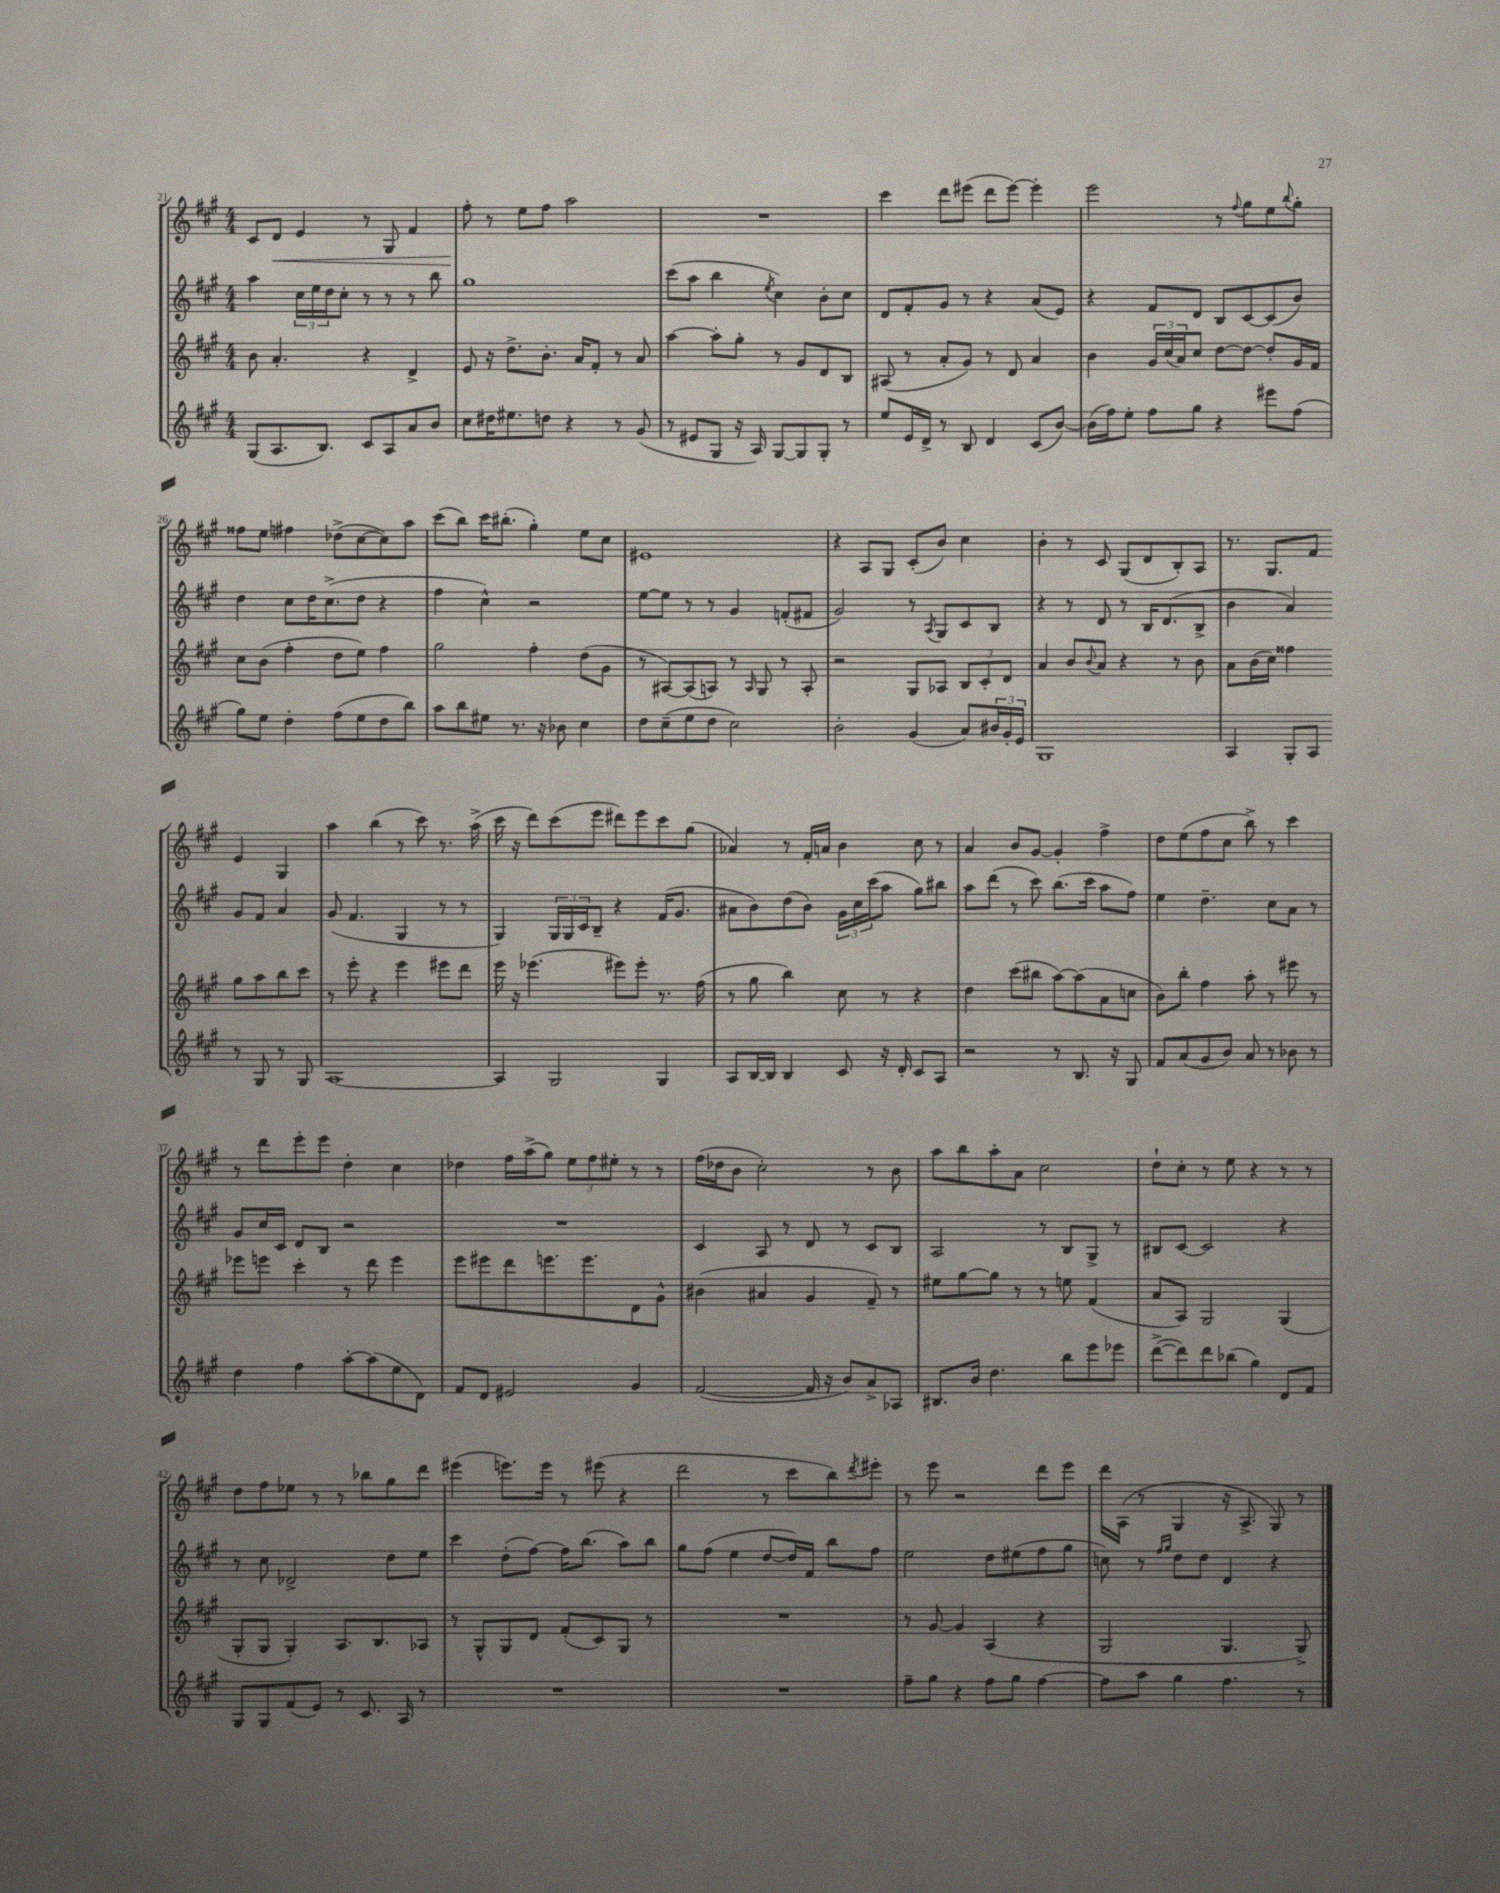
<<
\new StaffGroup <<
\new Staff = "s0" {
    \clef treble \key a \major \numericTimeSignature \time 4/4
    cis'8 d'8\< e'4 r8 gis8 fis'4 |
    fis''8-.\! r8 e''8 fis''8 a''2 |
    R1 |
    cis'''4 d'''8 eis'''8( d'''8 eis'''8~) eis'''4-. |
    e'''2 r8 \appoggiatura { fis''8 } gis''8 e''8 \appoggiatura { b''8 } gis''8-. |
    fisis''8 e''8 fis''4 des''8->( cis''8~ cis''8) a''8 |
    cis'''8( b''8) cis'''16 bis''8.-.( gis''4-.) e''8 cis''8 |
    eis'1 |
    r4 a8 gis8 cis'8-.( b'8) cis''4 |
    b'4-. r8 cis'8 gis8( d'8 b8-.) a8 |
    r8. gis8. fis'8 e'4 gis4 |
    a''4 b''4( r8 cis'''8) r8. a''16->( |
    cis'''16 r16 d'''8) cis'''8( e'''8 dis'''8) e'''8 cis'''8 gis''8( |
    aes'4) r8 fis'16-. a'16 b'4 cis''8 r8 |
    a'4 b'8 gis'8~ gis'4-. fis''4-> |
    d''8 e''8( fis''8 cis''8 b''8->) r8 cis'''4 |
    r8 d'''8 e'''8-. e'''8 d''4-. cis''4 |
    des''4 fis''16 a''16->( gis''8) \tuplet 3/2 { e''8 fis''8 eis''8-. } r8 r8 |
    fis''16( des''16 b'8 cis''2-.) r8 b'8 |
    a''8 b''8 a''8-. a'8 cis''2 |
    d''8-! cis''8-. r8 e''8 r4 r8 r8 |
    d''8 fis''8 ees''8 r8 r8 bes''8 gis''8 d'''8 |
    eis'''4( e'''8.) e'''16 r8 eis'''8( r4 |
    d'''2 r8 cis'''8 b''8) \acciaccatura { d'''8 } eis'''8-. |
    r8 e'''8 r2 d'''8 e'''8 |
    d'''16 a16( r8 gis4 r16 a8.-> gis8) r8 \bar "|." |
}
\new Staff = "s1" {
    \clef treble \key a \major \numericTimeSignature \time 4/4
    a''4 \tuplet 3/2 { cis''16 e''16 d''16 } cis''8-. r8 r8 r8 b''8 |
    gis''1 |
    cis'''8( a''8 b''4 \acciaccatura { e''8 } cis''4) b'8-. cis''8 |
    d'8 fis'8-. gis'8 r8 r4 a'8( e'8) |
    r4 fis'8 d'8 b8 cis'8~ cis'8( b'8) |
    d''4 cis''8 d''16 cis''8.->( d''8 r4 |
    fis''4 cis''4-^) r2 |
    e''8~ e''8 r8 r8 gis'4 f'8-.( fis'8 |
    gis'2) r8 \acciaccatura { a8 } gis8 cis'8 b8 |
    r4 r8 d'8 r8 b16 d'8.( b8-> |
    b'4 a'4) gis'8 fis'8 a'4 |
    gis'8( fis'4. gis4 r8 r8 |
    gis4) \tuplet 3/2 { gis16 gis16 cis'16 } b8-- r4 fis'16( gis'8. |
    ais'8 b'8) d''8( b'8) \tuplet 3/2 { gis'16 cis''16 cis'''16( } a''8 gis''8) bis''8 |
    a''8 d'''8( r8 cis'''8) b''8.( cis'''16 a''8 fis''8) |
    e''4 d''4.-- cis''8 a'8 r8 |
    gis'8 cis''16 cis'16 d'8 b8 r2 |
    R1 |
    cis'4 a8 r8 d'8 r8 cis'8 b8 |
    a2 r8 b8 gis8-> r8 |
    bis8 cis'8~ cis'2 r4 |
    r8 cis''8 des'2-> d''8 e''8 |
    cis'''4 d''8-.( fis''8~) fis''16 b''8.( a''8) b''8 |
    gis''8 fis''8( e''4 d''8~ d''16) fis'16 b''8 fis''8 |
    e''2 d''8 eis''8( fis''8 gis''8 |
    c''8) r8 \grace { fis''16 gis''16 } d''8 d''8 d'4 r4 \bar "|." |
}
\new Staff = "s2" {
    \clef treble \key a \major \numericTimeSignature \time 4/4
    b'8 a'4.-. r4 d'4-> |
    e'8 r16 d''8.-> b'8.-. a'16 fis'8-. r8 a'8 |
    a''4~ a''8-. gis''8-. r8 gis'8 d'8 b8 |
    ais8( r8 a'8-. gis'8) r8 d'8 a'4 |
    b'4 \tuplet 3/2 { gis'16 cis''16( a'16) } cis''8 d''8~ d''8~ d''8-. gis'16 fis'16 |
    cis''8 b'8( fis''4-. d''8 e''8) fis''4 |
    gis''2 fis''4-. d''8( gis'8 |
    r8 ais8~) ais8( a8) r8 \grace { a16 } gis8 r8 a8-. |
    r2 gis8 aes8 \tuplet 3/2 { b8 cis'8-. d'8 } |
    a'4 b'8 \appoggiatura { b'8 } a'8 r4 r8 b'8 |
    a'8 b'16( cis''16) fisis''4 gis''8 a''8 b''8 cis'''8 |
    r8 e'''8-. r4 e'''4 eis'''8 d'''8 |
    e'''16 r16 ees'''4.( eis'''8) eis'''8-. r8. fis''16( |
    r8 gis''8 b''4) cis''8 r8 r4 |
    d''4 cis'''8( bis''8 a''8~) a''8( a'8 c''8 |
    b'8) b''8-. fis''4 a''8-. r8 eis'''8 r8 |
    ees'''8 e'''8 cis'''4-. r8 d'''8 e'''4 |
    e'''8 eis'''8 d'''8 e'''8. e'''8. d'8 gis'8-^ |
    bis'4( ais'4 gis'4 fis'8--) r8 |
    eis''8 gis''8~ gis''8 r8 r8 e''8 fis'4( |
    a'8 a8) gis2 gis4( |
    gis8-. gis8 gis4-.) a8. b8. aes8 |
    r8 gis8-^ gis8 d'8 fis'8-.( cis'8) gis8 r8 |
    R1 |
    r8 gis'8~ gis'4 a4( r4 |
    gis2 gis4. gis8->) \bar "|." |
}
\new Staff = "s3" {
    \clef treble \key a \major \numericTimeSignature \time 4/4
    gis8( a8. b8.) cis'8 a8 a'8 b'8 |
    cis''8 dis''16 eis''8. d''8 r4 r8 gis'8( |
    r8 eis'8 gis8 r16 a16) gis8~ gis8 gis8-. r8 |
    e''8 e'16 d'16-> r8 b8 d'4 cis'8( b'8~) |
    b'16( fis''16) e''8-. fis''8 gis''8 r4 eis'''8 fis''8( |
    gis''8) e''8 d''4-. fis''8( e''8 d''8 b''8) |
    a''8 b''8 eis''8 r8. r16 bes'8 cis''4 |
    d''8 cis''8--( e''8 d''8 cis''2) |
    b'2-. gis'4( a'8) \tuplet 3/2 { bis'16 gis'16-. e'16 } |
    gis1 |
    a4 gis8-. a8 r8 gis8 r8 gis8 |
    a1~ |
    a4 gis2 gis4 |
    a8 b16~ b16 b4 cis'8 r16 d'16-. cis'8 a8 |
    r2 r8 b8. r16 gis8 |
    fis'8 a'8( gis'8 b'8) a'8 r8 bes'8 r8 |
    d''4 fis''4 a''8~-. a''8( e''8 d'8) |
    fis'8 d'8 eis'2 gis'4 |
    fis'2~( fis'16 r16 b'8) a'8-> aes8 |
    bis8. b'16 d''4. b''8 e'''8 ees'''8 |
    d'''8~->( d'''8) d'''8 bes''8( gis''4) d'8 fis'8 |
    gis8 gis8 fis'8( e'8) r8 cis'8. a16 r8 |
    R1 |
    R1 |
    fis''8-- gis''8 r4 fis''8 gis''8 fis''4~ |
    fis''8 a''8 gis''4 fis''4. r8 \bar "|." |
}
>>
>>
\layout { \context { \Score currentBarNumber = #21 } }
